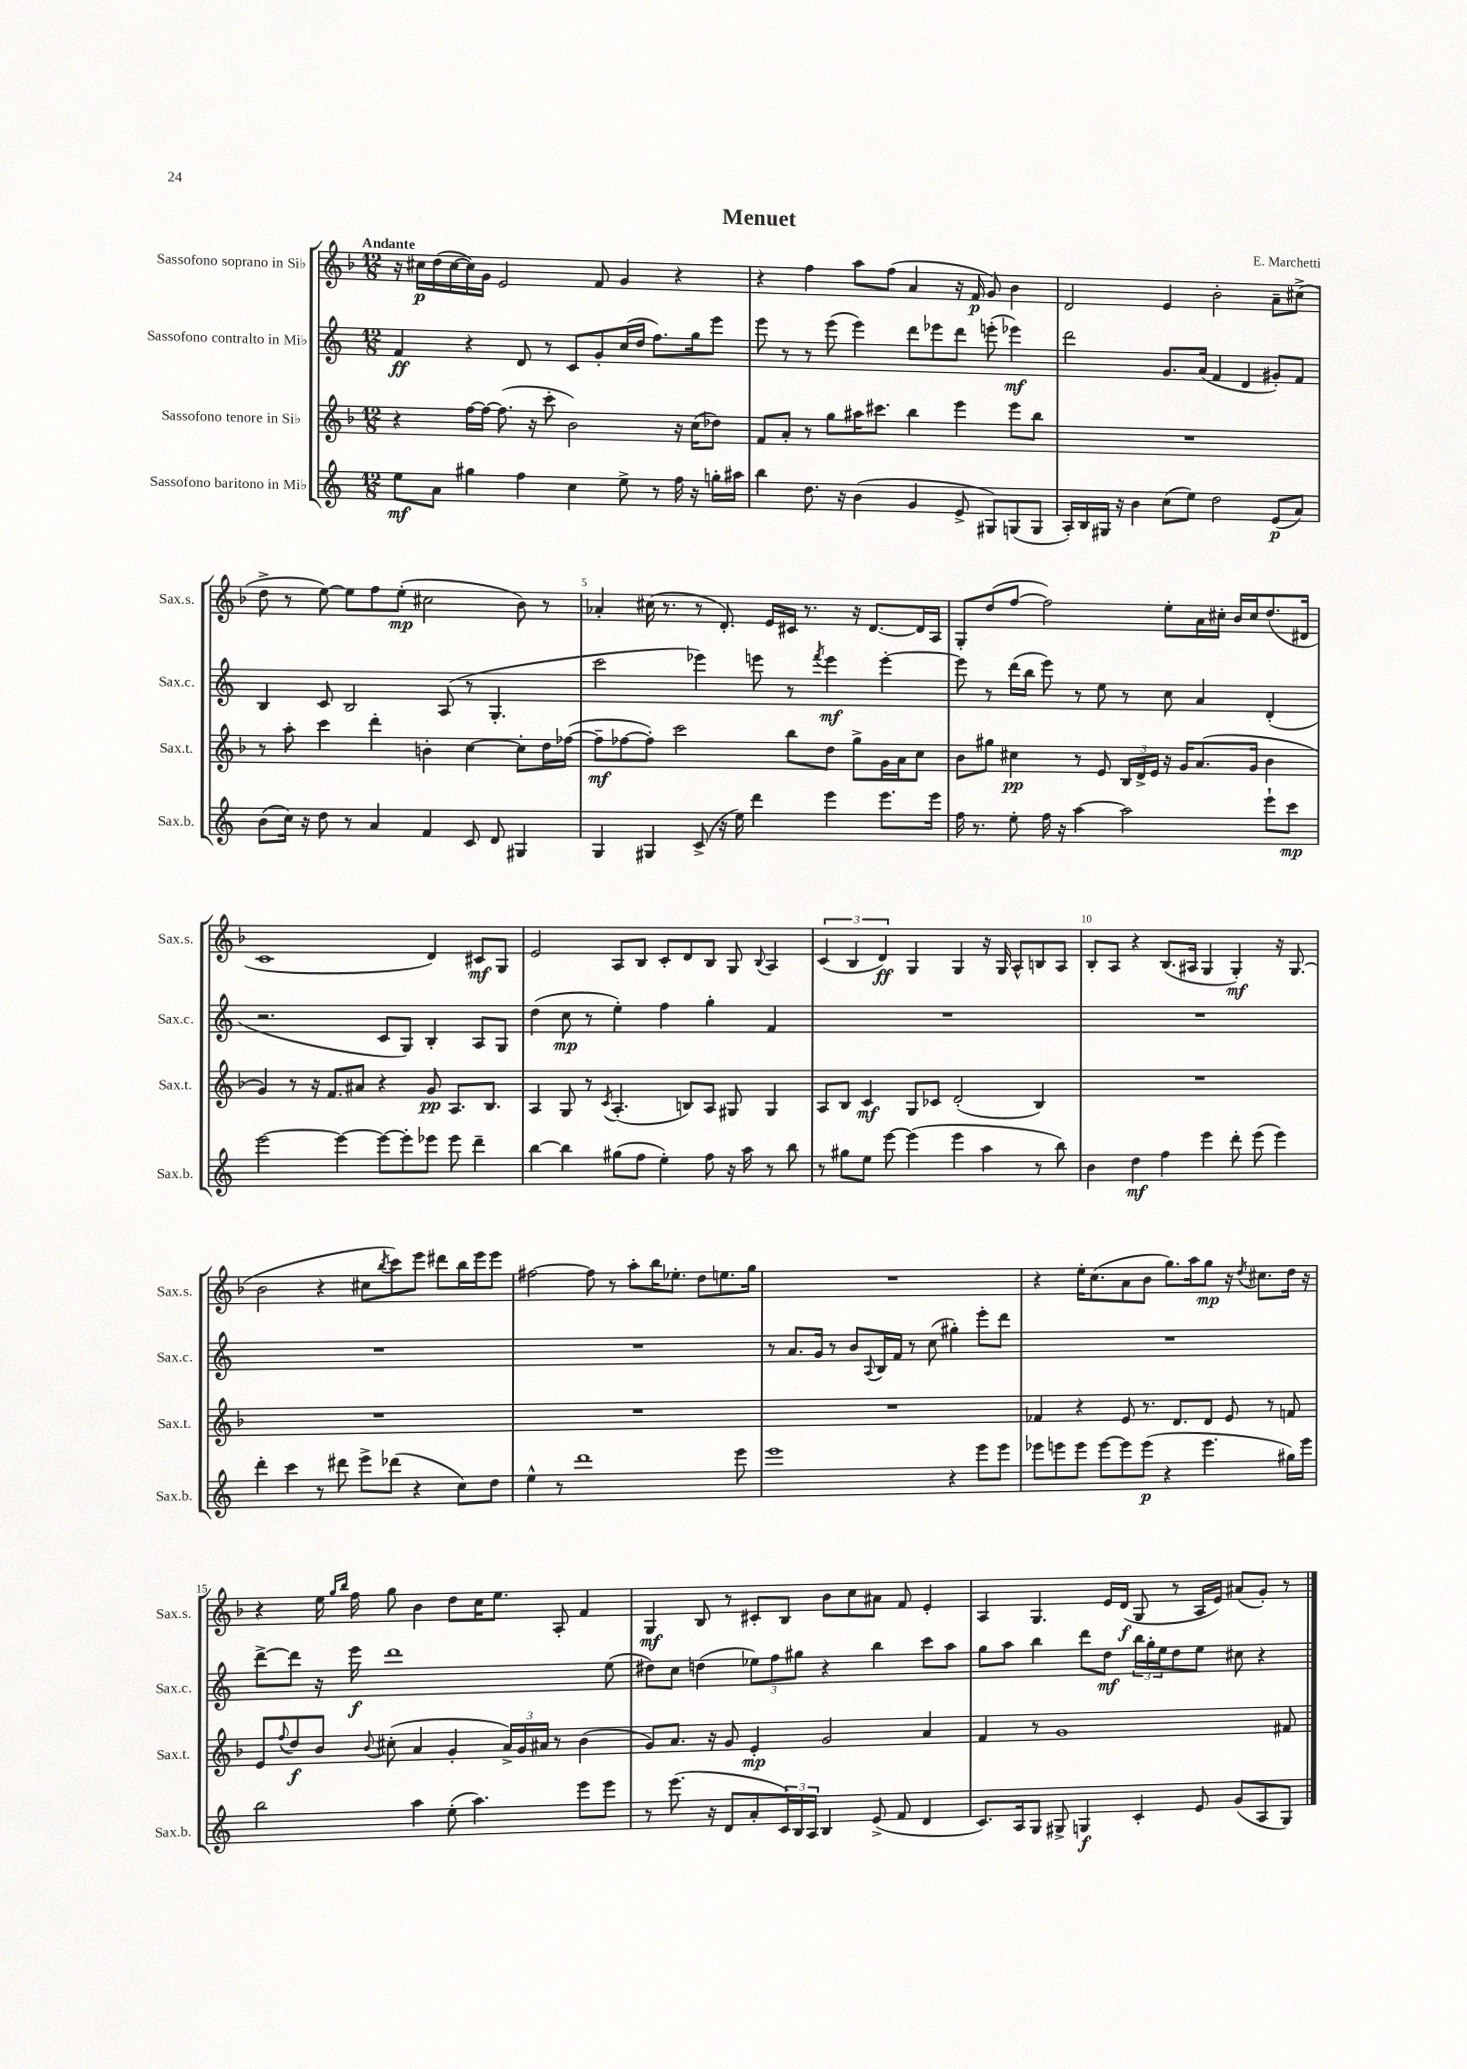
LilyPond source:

\header { title = "Menuet" composer = "E. Marchetti" }
<<
\new StaffGroup <<
\new Staff = "s0" \with { instrumentName = "Sassofono soprano in Sib" shortInstrumentName = "Sax.s." } {
    \clef treble \key f \major \numericTimeSignature \time 12/8 \tempo "Andante"
    r16 cis''16\p d''16( cis''16~ cis''16) g'16 e'2 f'8 g'4 r4 |
    r4 f''4 a''8 f''8( a'4 r16 f'16\p g'8) bes'4 |
    d'2 e'4 bes'2-. a'8-- cis''8->( |
    d''8-> r8 e''8~) e''8 f''8 e''8-.\mp( cis''2 bes'8) r8 |
    aes'4-. cis''16( r8. r8 d'8.-.) e'16 cis'16 r8. r16 d'8.~ d'16 a16 |
    g8-. d''8( f''8~ f''2) e''8-. a'16 cis''16-. bes'16 cis''16 d''8.( dis'16 |
    c'1 d'4) cis'8\mf g8 |
    e'2 a8 bes8 c'8-. d'8 bes8 g8 \appoggiatura { bes8 } a4 |
    \tuplet 3/2 { c'4( bes4 d'4\ff) } g4 g4 r16 g16 a8-^ b8 a8 |
    bes8-. a8 r4 bes8.( ais16 g4 g4-.\mf) r16 g8.( |
    bes'2 r4 cis''8 \acciaccatura { bes''8 } c'''8) e'''8 dis'''8 bes''16 e'''16 e'''8 |
    fis''2~ fis''8 r8 a''8-. bes''16 ees''8.-. d''8 e''8. g''16 |
    R1. |
    r4 e''16-. c''8.( a'8 bes'8 g''8.) a''16 g''8\mp r16 \acciaccatura { d''8 } cis''8. d''16 r16 |
    r4 e''16 \grace { g''16 bes''16 } f''16 g''8 bes'4 d''8 c''16 e''8. a8-. f'4 |
    g4\mf bes8 r8 cis'8-. bes8 bes'8 c''8 ais'8 f'8 e'4-. |
    a4 g4. e'16 d'16\f( g8 r8 a16 e'16) ais'8( g'8-.) r8 \bar "|." |
}
\new Staff = "s1" \with { instrumentName = "Sassofono contralto in Mib" shortInstrumentName = "Sax.c." } {
    \clef treble \key c \major \numericTimeSignature \time 12/8
    f'4\ff r4 d'8 r8 c'8 g'8-. c''16( d''16 f''8.) g''16 e'''8 |
    e'''8 r8 r8 e'''8( e'''4) d'''8 ees'''8 d'''8 e'''8-.( ees'''4\mf) |
    d'''2 g'8. a'16( f'4 d'4 gis'8-.) f'8 |
    b4 c'8 b2 a8( r8 g4.-. |
    c'''2 ees'''4) e'''8 r8 \acciaccatura { f'''8 } e'''4\mf e'''4~-. |
    e'''8 r8 d'''16( b''16 e'''8) r8 e''8 r8 c''8 a'4 d'4-.( |
    r2. c'8 g8) b4-. a8 g8 |
    d''4( c''8\mp r8 e''4-.) f''4 g''4-. f'4 |
    R1. |
    R1. |
    R1. |
    R1. |
    r8 a'8. g'16 r8 b'8 \appoggiatura { a8 } b16 f'16 r8 c''8( gis''4-.) e'''8-. d'''8 |
    R1. |
    d'''8~-> d'''8 r16 e'''16\f d'''1 e''8( |
    dis''8) c''8 d''4( \tuplet 3/2 { ees''8) f''8 gis''8 } r4 b''4 c'''8 a''8 |
    g''8 a''8 b''4 d'''8 d''8\mf \tuplet 3/2 { b''16 g''16-. e''16 } d''8 e''8 cis''8 r4 \bar "|." |
}
\new Staff = "s2" \with { instrumentName = "Sassofono tenore in Sib" shortInstrumentName = "Sax.t." } {
    \clef treble \key f \major \numericTimeSignature \time 12/8
    r4 f''16~ f''16~ f''8.( r16 c'''8-. bes'2) r16 c''16( des''8) |
    f'8 a'8-. r8 g''8 ais''16 cis'''8. bes''4 e'''4 e'''8 bes''8 |
    R1. |
    r8 a''8-. c'''4 d'''4-. b'4-. c''4~ c''8-. d''16 fes''16~( |
    fes''8--\mf fes''8~ fes''8-.) c'''2 bes''8 d''8 g''8-> g'16 a'16 c''8 |
    bes'8 gis''8 cis''4\pp r8 e'8 \tuplet 3/2 { bes16 d'16-> e'16 } r16 g'16 a'8.( g'16 bes'4 |
    g'4) r8 r16 f'8. ais'8 r4 g'8\pp a8. bes8. |
    a4 g8 r8 \acciaccatura { c'8 } a4.-.( b8) a8 gis8 gis4 |
    a8 bes8 c'4\mf g8 ces'8 d'2-.( bes4) |
    R1. |
    R1. |
    R1. |
    R1. |
    fes'4 r4 e'8 r8. d'8. d'8 e'8 r8 f'8 |
    e'8 \appoggiatura { f''8 } d''8\f bes'8 \appoggiatura { bes'8 } cis''8-.( a'4 g'4-. \tuplet 3/2 { a'16->) g'16 ais'16 } r8 bes'4( |
    g'8) a'8. r16 g'8 e'4-.\mp g'2 a'4 |
    f'4 r8 g'1 fis'8 \bar "|." |
}
\new Staff = "s3" \with { instrumentName = "Sassofono baritono in Mib" shortInstrumentName = "Sax.b." } {
    \clef treble \key c \major \numericTimeSignature \time 12/8
    e''8\mf a'8 gis''4 f''4 c''4 e''8-> r8 f''16 r16 g''16-. ais''16 |
    b''4 d''8. r16 b'4( g'4 e'8-> gis8) g8( g8 |
    a16-.) b16 gis16 r16 b'4 c''8( e''8) d''2 e'8\p( a'8) |
    b'8( c''16) r16 d''8 r8 a'4 f'4 c'8 d'8 gis4 |
    g4 gis4 c'8->( r16 e''16) d'''4 e'''4 e'''8. e'''16 |
    f''16 r8. e''8-. f''16 r16 a''4~ a''2 e'''8-! c'''8\mp |
    e'''2~ e'''4~ e'''8~ e'''8-. ees'''8 ees'''8 d'''4-- |
    b''4~ b''4 gis''8( f''8 e''4-.) f''8 r16 a''16 r8 b''8 |
    r8 gis''8 e''8 e'''8~ e'''4( e'''4 a''4 r8 b''8) |
    b'4 d''4\mf f''4 e'''4 d'''8-. e'''8( e'''4) |
    d'''4-. c'''4 r8 dis'''8 e'''8-> des'''8( r4 c''8) d''8 |
    e''4-^ r8 d'''1 e'''8 |
    e'''1 r4 e'''8 e'''8 |
    ees'''8 e'''8 e'''8 e'''8~ e'''8 e'''8\p( r4 e'''4. gis''16) e'''16 |
    b''2 a''4 e''8-.( a''4.) e'''8 e'''8 |
    r8 e'''8.( r16 d'8 a'8-. \tuplet 3/2 { c'16) b16 a16 } b4 e'8->( f'8 d'4 |
    c'8.) a16 g8 gis8-> g4\f c'4-. e'8 g'8( a8 g8) \bar "|." |
}
>>
>>
\layout { \context { \Score \override BarNumber.break-visibility = ##(#f #t #t) barNumberVisibility = #(every-nth-bar-number-visible 5) } }
